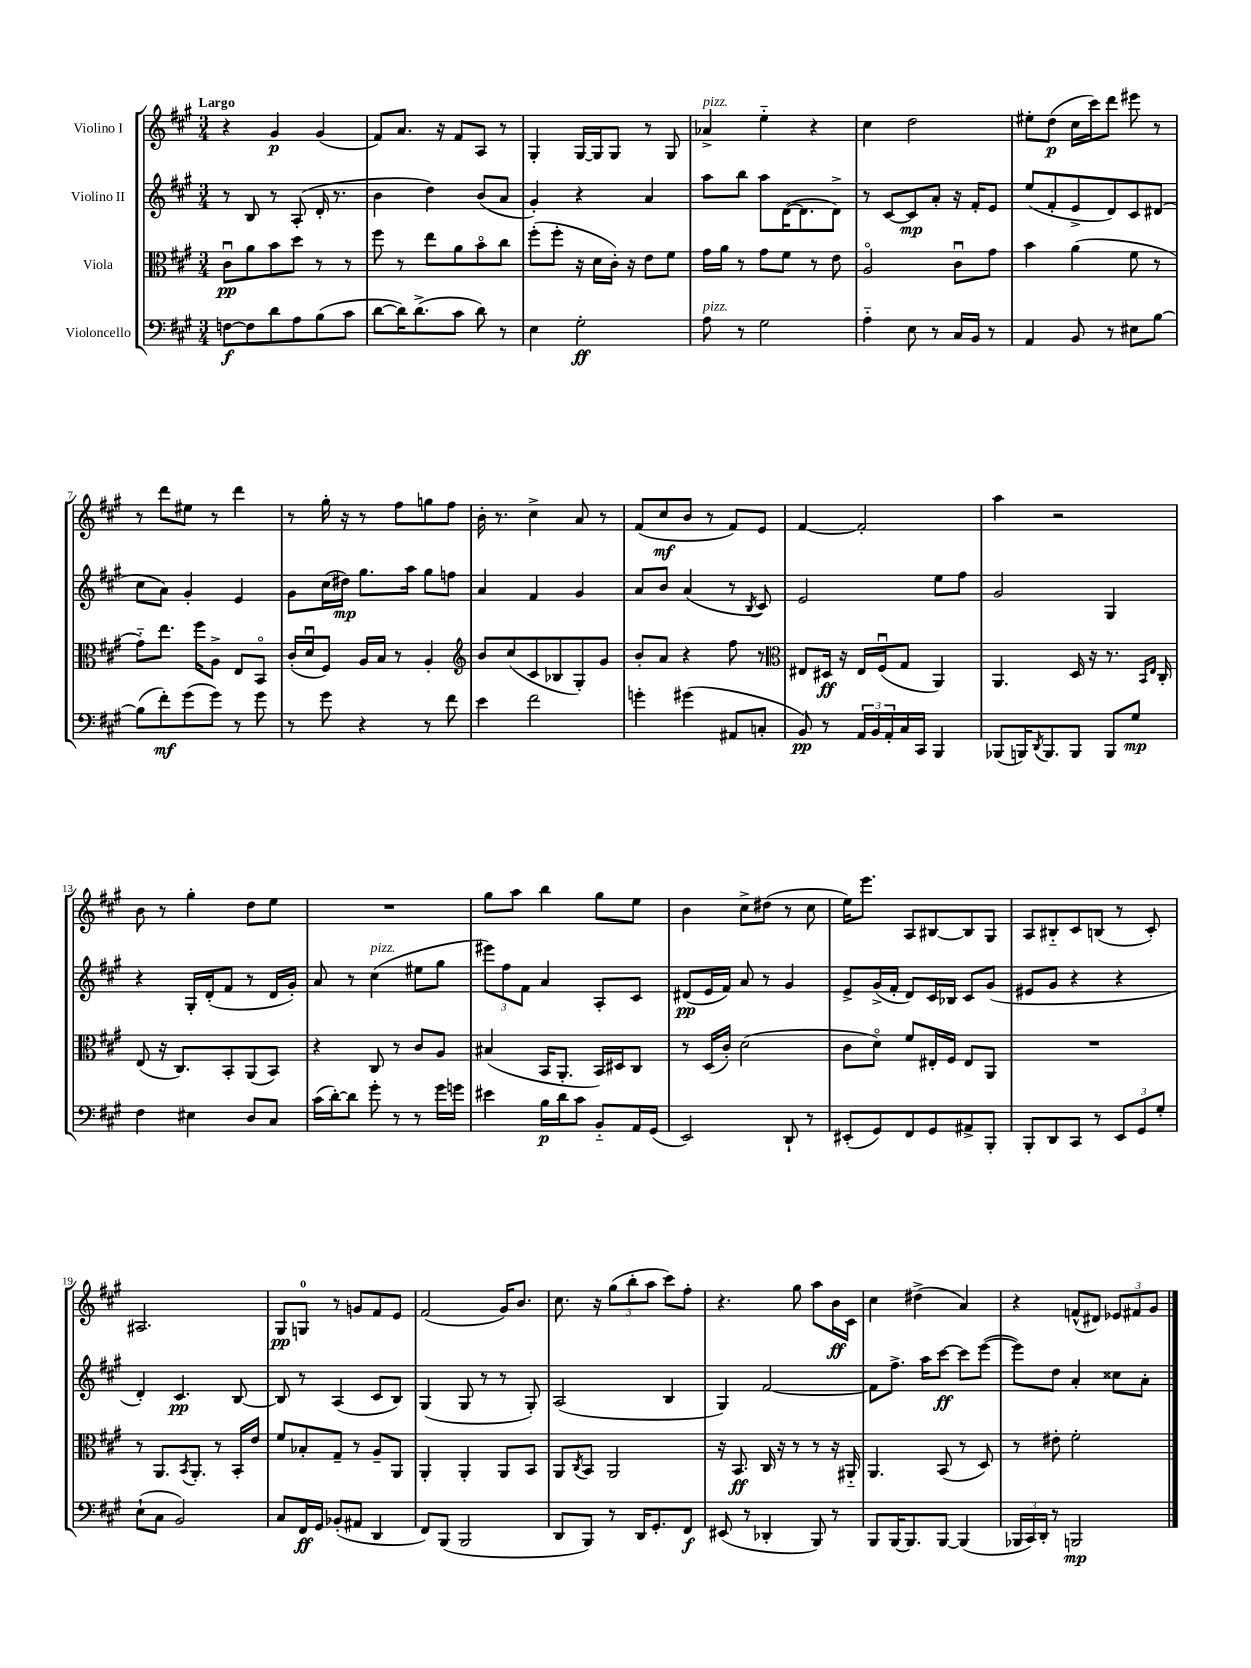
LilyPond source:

<<
\new StaffGroup <<
\new Staff = "s0" \with { instrumentName = "Violino I" } {
    \clef treble \key a \major \numericTimeSignature \time 3/4 \tempo "Largo"
    r4 gis'4\p gis'4( |
    fis'8) a'8. r16 fis'8 a8 r8 |
    gis4-. gis16~ gis16 gis8 r8 gis8 |
    aes'4->^\markup { \italic "pizz." } e''4-_ r4 |
    cis''4 d''2 |
    eis''8-. d''8\p( cis''16 cis'''16) d'''8 eis'''8 r8 |
    r8 d'''8 eis''8 r8 d'''4 |
    r8 gis''16-. r16 r8 fis''8 g''8 fis''8 |
    b'16-. r8. cis''4-> a'8 r8 |
    fis'8( cis''8\mf b'8 r8 fis'8) e'8 |
    fis'4~ fis'2-. |
    a''4 r2 |
    b'8 r8 gis''4-. d''8 e''8 |
    R2. |
    gis''8 a''8 b''4 gis''8 e''8 |
    b'4 cis''8-> dis''8( r8 cis''8 |
    e''16) e'''8. a8 bis8~ bis8 gis8 |
    a8 bis8-_ cis'8 b8( r8 cis'8-.) |
    ais2. |
    gis8\pp g8-0 r8 g'8 fis'8 e'8 |
    fis'2( gis'16) b'8. |
    cis''8. r16 \tuplet 3/2 { gis''8( b''8-. a''8 } cis'''8) fis''8-. |
    r4. gis''8 a''8 b'16\ff cis'16 |
    cis''4 dis''4->( a'4) |
    r4 f'8-^( dis'8) \tuplet 3/2 { ees'8 fis'8 gis'8 } \bar "|." |
}
\new Staff = "s1" \with { instrumentName = "Violino II" } {
    \clef treble \key a \major \numericTimeSignature \time 3/4
    r8 b8 r8 a8-.( d'16-. r8. |
    b'4 d''4) b'8( a'8 |
    gis'4-.) r4 a'4 |
    a''8 b''8 a''8 d'16~( d'8. d'8->) |
    r8 cis'8~ cis'8\mp a'8-. r16 fis'16-. e'8 |
    e''8( fis'8-. e'8-> d'8) cis'8 dis'8( |
    cis''8 a'8) gis'4-. e'4 |
    gis'8 cis''16( dis''16\mp) gis''8. a''16 gis''8 f''8 |
    a'4 fis'4 gis'4 |
    a'8 b'8 a'4( r8 \acciaccatura { b8 } cis'8) |
    e'2 e''8 fis''8 |
    gis'2 gis4 |
    r4 gis16-. d'16-.( fis'8 r8 d'16 gis'16-.) |
    a'8 r8 cis''4^\markup { \italic "pizz." }( eis''8 gis''8 |
    \tuplet 3/2 { eis'''8) fis''8 fis'8 } a'4 a8-. cis'8 |
    dis'8\pp( e'16 fis'16) a'8 r8 gis'4 |
    e'8-> gis'16->( fis'16-. d'8) cis'16 bes16 cis'8 gis'8( |
    eis'8 gis'8 r4 r4 |
    d'4-.) cis'4.\pp b8~ |
    b8 r8 a4( cis'8 b8) |
    gis4( gis8 r8 r8 gis8-.) |
    a2( b4 |
    gis4) fis'2~ |
    fis'8 fis''8.-> a''16 cis'''8~\ff cis'''8 e'''8~( |
    e'''8) d''8 a'4-. cisis''8 a'8-. \bar "|." |
}
\new Staff = "s2" \with { instrumentName = "Viola" } {
    \clef alto \key a \major \numericTimeSignature \time 3/4
    cis'8\downbow\pp a'8 b'8 d''8 r8 r8 |
    fis''8 r8 e''8 a'8 b'8\flageolet cis''8 |
    fis''8-.( fis''8-. r16 d'16 cis'16-.) r16 e'8 fis'8 |
    gis'16 a'16 r8 gis'8 fis'8 r8 e'8 |
    a2\flageolet cis'8\downbow gis'8 |
    b'4 a'4( fis'8 r8 |
    gis'8-_) e''8. fis''16 a8-> e8 b,8\flageolet |
    cis'16-.( d'16\downbow fis8) a16 b16 r8 a4-. |
    \clef treble b'8 cis''8( cis'8 bes8 gis8-.) gis'8 |
    b'8-. a'8 r4 fis''8 r8 |
    \clef alto eis8 dis16\ff r16 eis16 fis16\downbow( gis8 a,4) |
    a,4. d16 r16 r8. \grace { b,16 e16 } cis16-. |
    e8( r16 cis8.) b,8-. a,8( b,8) |
    r4 cis8 r8 cis'8 a8 |
    bis4( b,16 a,8.-. b,16) dis16 cis8 |
    r8 d16( cis'16-.) d'2( |
    cis'8 d'8\flageolet) fis'8 eis16-. fis16 eis8 a,8 |
    R2. |
    r8 a,8. \acciaccatura { b,8 } a,8.-. r8 b,16-. e'16 |
    fis'8 bes8-. gis8-- r8 a8-- a,8 |
    a,4-. a,4-. a,8 b,8 |
    a,8 \acciaccatura { cis8 } b,8 a,2 |
    r16 b,8.\ff cis16 r16 r8 r8 r16 ais,16-_ |
    a,4. b,8( r8 d8) |
    r8 eis'8-. fis'2-. \bar "|." |
}
\new Staff = "s3" \with { instrumentName = "Violoncello" } {
    \clef bass \key a \major \numericTimeSignature \time 3/4
    f8~\f f8 d'8 a8 b8( cis'8 |
    d'8~ d'16) d'8.->( cis'8 d'8) r8 |
    e4 gis2-.\ff |
    a8^\markup { \italic "pizz." } r8 gis2 |
    a4-_ e8 r8 cis16 b,16 r8 |
    a,4 b,8 r8 eis8 b8~ |
    b8( fis'8-.\mf) gis'8( gis'8) r8 gis'8 |
    r8 gis'8 r4 r8 fis'8 |
    e'4 fis'2 |
    g'4-. gis'4( ais,8 c8-. |
    b,8\pp) r8 \tuplet 3/2 { a,16 b,16 a,16-. } cis16 cis,16 b,,4 |
    bes,,8( b,,16) \acciaccatura { d,8 } b,,8. b,,8 b,,8 gis8\mp |
    fis4 eis4 d8 cis8 |
    cis'16( d'16~-.) d'8 gis'8-. r8 r8 gis'16 g'16 |
    eis'4 b16\p d'16 cis'8 b,8-_ a,16 gis,16( |
    e,2) d,8-! r8 |
    eis,8-.( gis,8) fis,8 gis,8 ais,8-> b,,8-. |
    b,,8-. d,8 cis,8 r8 \tuplet 3/2 { e,8 gis,8 gis8-. } |
    e8-!( cis8 b,2) |
    cis8 fis,16\ff gis,16 bes,8-.( ais,8 d,4 |
    fis,8) b,,8( b,,2 |
    d,8 b,,8) r8 d,16 gis,8.-. fis,8\f |
    eis,8( r8 des,4-. b,,8) r8 |
    b,,8 b,,16~ b,,8. b,,8~ b,,4( |
    \tuplet 3/2 { bes,,16 cis,16) d,16-. } r8 b,,2\mp \bar "|." |
}
>>
>>
